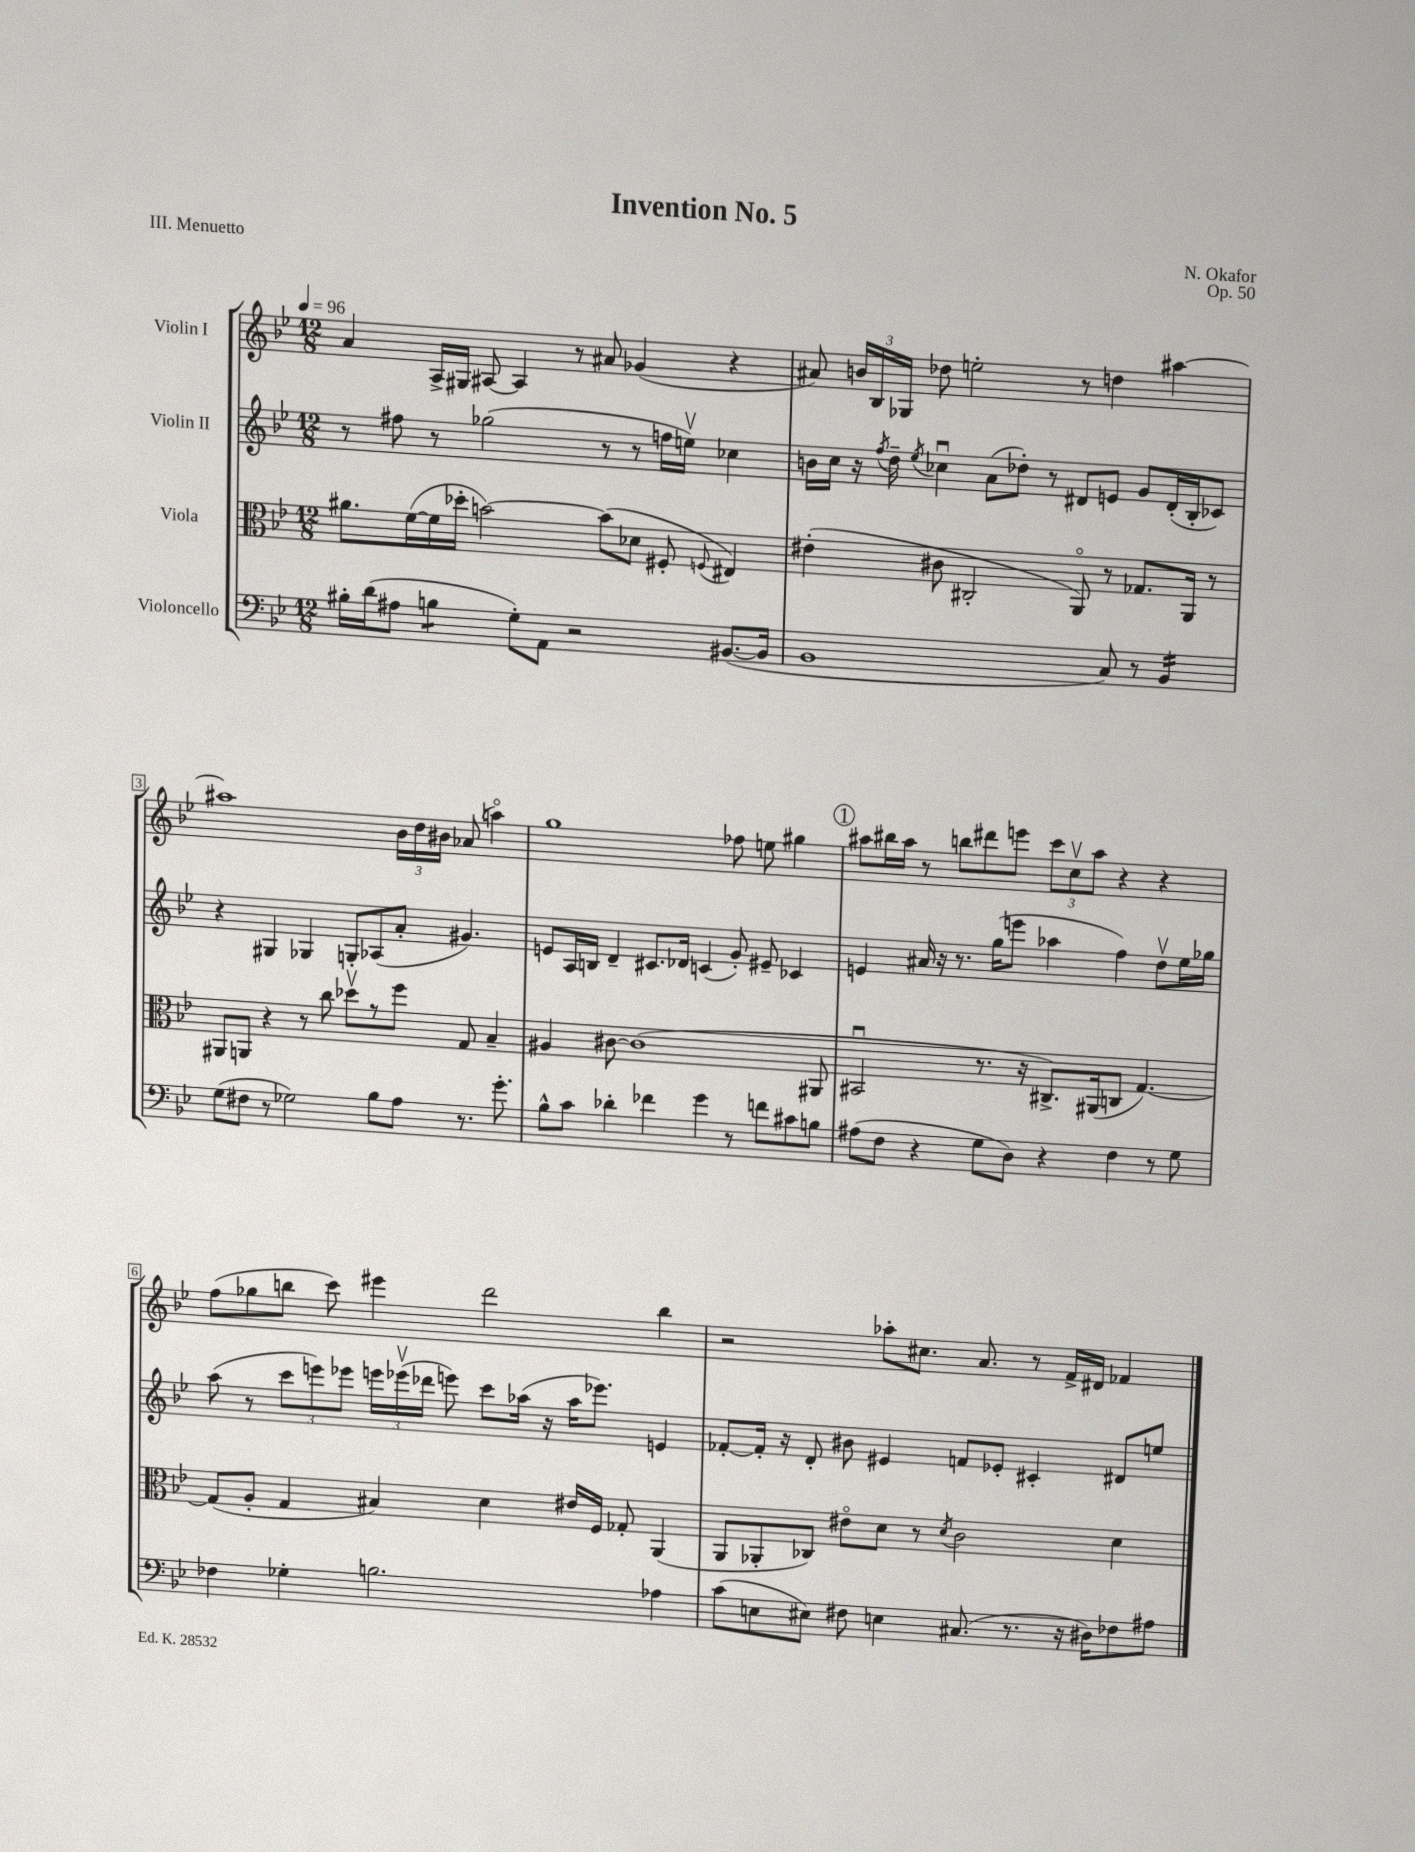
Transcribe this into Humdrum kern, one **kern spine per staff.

**kern	**kern	**kern	**kern
*part4	*part3	*part2	*part1
*staff4	*staff3	*staff2	*staff1
*I"Violoncello	*I"Viola	*I"Violin II	*I"Violin I
*clefF4	*clefC3	*clefG2	*clefG2
*k[b-e-]	*k[b-e-]	*k[b-e-]	*k[b-e-]
*M12/8	*M12/8	*M12/8	*M12/8
*MM96	*MM96	*MM96	*MM96
=1	=1	=1	=1
16B#X'\LL	8.a#X\L	8r	4a/
(16d\J	.	.	.
8A#X\J	.	8ff#X\	.
.	([16f\L	.	.
*tremolo	*	*	*
8Bn\L	16f\]	8r	16A^/LL
.	16dd-X'\JJ	.	16G#X/JJ
8Bn\J	[2bn\)	(2gg-X\	[8A#X/
*Xtremolo	*	*	*
8G'\L)	.	.	4A#/]
8AA\J	.	.	.
2r	.	.	8r
.	(8b\L]	8r	8a#X/
.	8d-X\J	8r	(4g-X/
.	8F#X'/	16ffn\LL	.
.	.	16eenv\JJ)	.
.	8qqFn/	.	.
([8.BB#X/L	4E#X/)	4cc-X\	4r
16BB#/Jk]	.	.	.
=2	=2	=2	=2
1BB-	(4e#X'\	16bn\LL	8a#X/)
.	.	16cc\JJ	.
.	.	16r	24bn/LL
.	.	.	24B-/
.	.	8qff/	.
.	.	16dd~\	.
.	.	.	24G-X/JJ
.	.	8qee-/	.
.	8c#X\	4cc-Xu\	8dd-X\
.	2C#X'/	.	2een'\
.	.	(8a\L	.
.	.	8dd-X'\J)	.
.	.	8r	.
.	8AA/)	8d#X/L	8r
8C/)	8r	8en/J	4ddn\
8r	8.G-X/L	8g/L	.
*tremolo	*	*	*
16BB-/LL	.	(16d#'/L	[4aa#X\
16BB-/	16AA/Jk	16B-'/J	.
16BB-/	8r	8c-X/J)	.
16BB-/JJ	.	.	.
*Xtremolo	*	*	*
!!LO:LB:g=z
=3	=3	=3	=3
(8G\L	8AA#X/L	4r	1aa#X]
8F#X\J	8AAn/J	.	.
8r	4r	4G#X/	.
2G-X\)	.	.	.
.	8r	4G-X/	.
.	8cc\	.	.
.	8dd-Xv\L	8Gn'/L	.
8B-\L	8r	(8A-X/	.
8A\J	8ff\J	8a'/J	24b-\LL
.	.	.	24dd\
.	.	.	24b#X\JJ
8.r	8G/	4.g#X/)	(8a-X/
.	4B-~/	.	4aan\)
8.g'\	.	.	.
=4	=4	=4	=4
8B-^^\L	4A#X/	8en/L	1gg
8c\J	.	16A/L	.
.	.	16Bn/JJ	.
4d-X'\	[8c#X\	4d~/	.
.	(1c#]	.	.
4f-X\	.	8.c#X/L	.
.	.	16d-X/Jk	.
4g\	.	(4cn/	.
8r	.	8g'/)	8ff-X\
8fn\L	.	8e#X~/	8een\
8c#X\	.	4c-X/	4gg#X\
8Bn\J	8AA#X/	.	.
!!LO:REH:place=s1:t=1
=5	=5	=5	=5
(8A#X\L	2BB#Xu/	4en/	8aa#X\L
8F\J	.	.	16bb#X\L
.	.	.	16aa#\JJ
4r	.	16a#X/	8r
.	.	16r	.
.	.	8.r	8bbn\L
8G\L	8.r	.	8ddd#X\
.	.	(16gg\KL	.
8D\J)	.	8eeen\J	8eeen\J
.	16r	.	.
4r	8.C#X^/L)	4aa-X\	12ccc\L
.	.	.	12ccv\
.	.	.	12aa#\J
.	(16AA#X/k	.	.
4F\	8Cn/J	4ff\)	4r
.	[4.G/)	.	.
8r	.	8ddv\L	4r
8G\	.	16ee-\L	.
.	.	16gg-X\JJ	.
!!LO:LB:g=z
=6	=6	=6	=6
4F-X\	(8G/L]	(8aa\	(8ff\L
.	8A'/J	8r	8gg-X\
4G-X'\	4G/	12ccc\L	8bbn\J
.	.	12eeen\)	.
.	.	.	8ccc\)
.	.	12eee-X\J	.
2.Bn\	4B#X/)	24eeen\LL	4eee#X\
.	.	(24eee-Xv\	.
.	.	24ddd-X\JJ	.
.	.	8eeen\)	.
.	4d\	8ccc\L	2ddd\
.	.	(16aa-X\Jk	.
.	.	16r	.
.	16e#X/LL	16aa-\KL	.
.	16F/JJ	8.eee-X\J)	.
.	8G-X'/	.	.
4A-X\	(4AA/	4en/	4bb\
=7	=7	=7	=7
(8c\L	8AA/L	[8f-X'/L	2r
8En\	8AA-X'/	16f-'/Jk]	.
.	.	16r	.
8E#X\J)	8C-X/J)	8d'/	.
8F#X\	8e#X\L	8b#X\	.
4En\	8d\J	4e#X/	8aa-X'\L
.	8r	.	8.cc#X\J
.	8qd/	.	.
(8.C#X/	2c\	8fn/L	.
.	.	.	8.a/
.	.	8e-X'/J	.
8.r	.	.	.
.	.	4c#X'/	8r
16r	.	.	16f^/LL
16D#X\KL)	.	.	16d#X/JJ
8F-X\	4d\	8d#X/L	4f-X/
8A#X\J	.	8een/J	.
==	==	==	==
*-	*-	*-	*-
